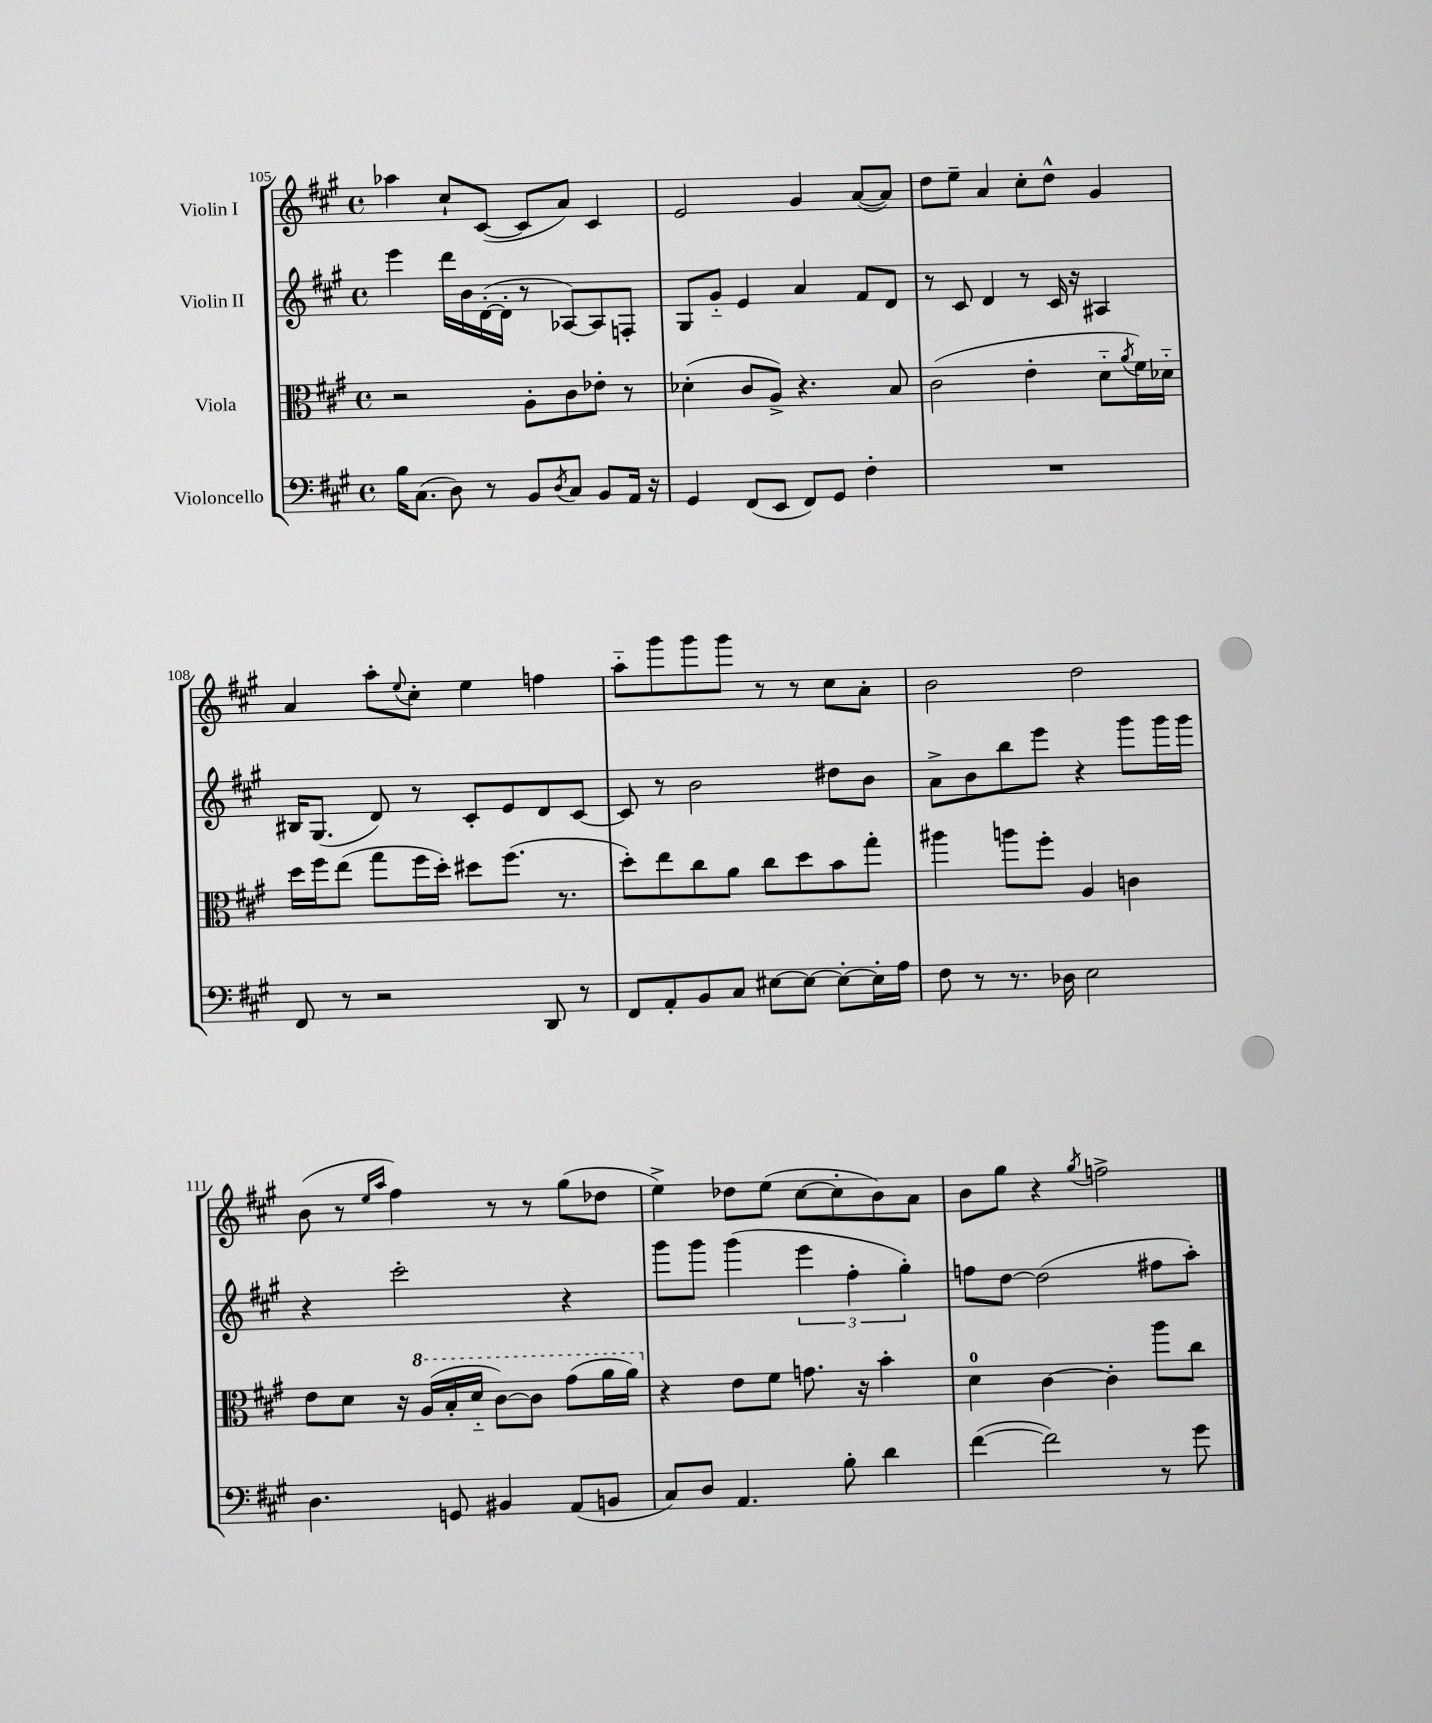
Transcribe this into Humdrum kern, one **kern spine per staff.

**kern	**kern	**kern	**kern
*part4	*part3	*part2	*part1
*staff4	*staff3	*staff2	*staff1
*I"Violoncello	*I"Viola	*I"Violin II	*I"Violin I
*clefF4	*clefC3	*clefG2	*clefG2
*k[f#c#g#]	*k[f#c#g#]	*k[f#c#g#]	*k[f#c#g#]
*M4/4	*M4/4	*M4/4	*M4/4
*met(c)	*met(c)	*met(c)	*met(c)
=105	=105	=105	=105
16B\KL	2r	4eee\	4aa-X\
(8.C#\J	.	.	.
8D\)	.	16ddd\LL	8cc#`/L
.	.	16b\	.
8r	.	([16d'\	([8c#/J
.	.	16d'\JJ]	.
8BB/L	8A'\L	8r	8c#/L]
8qD/	.	.	.
8C#/J	8c#\	[8A-X/L)	8a/J)
8BB/L	8e-X'\J	8A-/]	4c#/
16AA/Jk	8r	8Fn'/J	.
16r	.	.	.
=106	=106	=106	=106
4GG#/	(4d-X'\	8G#/L	2e/
.	.	8g#/J	.
(8FF#/L	8c#/L	4e/	.
8EE/J	8A^/J)	.	.
8FF#/L)	4.r	4a/	4g#/
8GG#/J	.	.	.
4F#'\	.	8f#/L	([8a/L
.	8B/	8d/J	8a/J])
=107	=107	=107	=107
1r	(2c#\	8r	8dd\L
.	.	8c#/	8ee~\J
.	.	4d/	4a/
.	4e'\	8r	8cc#'\L
.	.	16c#/	8dd^^\J
.	.	16r	.
.	8d\L	4A#X/	4g#/
.	8qa/	.	.
.	16f#\L)	.	.
.	16d-X\JJ	.	.
!!LO:LB:g=z
=108	=108	=108	=108
8FF#/	16dd\LL	16B#X/KL	4a/
.	16ff#\J	(8.G#/J	.
8r	(8ee\J	.	.
2r	8gg#\L	8d/)	8aa'\L
.	.	.	8qqee/
.	16ff#\L	8r	8cc#'\J
.	16dd'\JJ)	.	.
.	8dd#X\L	8c#'/L	4ee\
.	(8.ff#\J	8e/	.
8DD/	.	8d/	4ffn\
.	8.r	.	.
8r	.	[8c#/J	.
=109	=109	=109	=109
8FF#/L	8dd'\L)	8c#/]	8aa\L
8AA'/	8ee\	8r	8ggg#\
8BB/	8cc#\	2b\	8ggg#\
8C#/J	8a\J	.	8ggg#\J
[8E#X\L	8cc#\L	.	8r
8E#\J_	8dd\	.	8r
8E#'\L_	8b\	8dd#X\L	8cc#\L
16E#'\L]	8gg#'\J	8b\J	8a'\J
16A\JJ	.	.	.
=110	=110	=110	=110
8F#\	4aa#X\	8a^\L	2b\
8r	.	8b\	.
8.r	8aan\L	8bb\	.
.	8ff#'\J	8eee\J	.
16D-X\	.	.	.
2E\	4A/	4r	2dd\
.	4cn\	8ggg#\L	.
.	.	16ggg#\L	.
.	.	16ggg#\JJ	.
!!LO:LB:g=z
=111	=111	=111	=111
4.D\	8e\L	4r	(8b\
.	8d\J	.	8r
.	.	.	16qqee/LL
.	.	.	16qqaa/JJ
.	16r	2ccc#'\	4ff#\)
*	*8va	*	*
.	(16a/LL	.	.
8GGn/	16b'/	.	.
.	16dd/JJ	.	.
4BB#X/	[8cc#\L)	.	8r
.	8cc#\J]	.	8r
(8AA/L	(8gg#\L	4r	(8gg#\L
8BBn/J	16aa\L	.	8dd-X\J
.	16aa\JJ)	.	.
=112	=112	=112	=112
*	*X8va	*	*
8C#/L)	4r	8ggg#\L	4ee^\)
8D/J	.	8ggg#\J	.
4.AA/	8e\L	(4ggg#\	8dd-X\L
.	8f#\J	.	(8ee\J
.	8.gn\	6eee\	[8cc#\L
8B'\	.	.	8cc#'\]
.	.	6ff#'\	.
.	16r	.	.
4d\	4b'\	.	8b\)
.	.	6gg#'\)	.
.	.	.	8a\J
=113	=113	=113	=113
([4f#\	4d\	8ffn\L	8b\L
.	.	[8dd\J	8gg#\J
2f#\])	[4c#\	(2dd\]	4r
.	.	.	8qgg#/
.	4c#'\]	.	2ffn^\
8r	8aa\L	8ff#X\L	.
8g#\	8cc#\J	8aa'\J)	.
==	==	==	==
*-	*-	*-	*-
